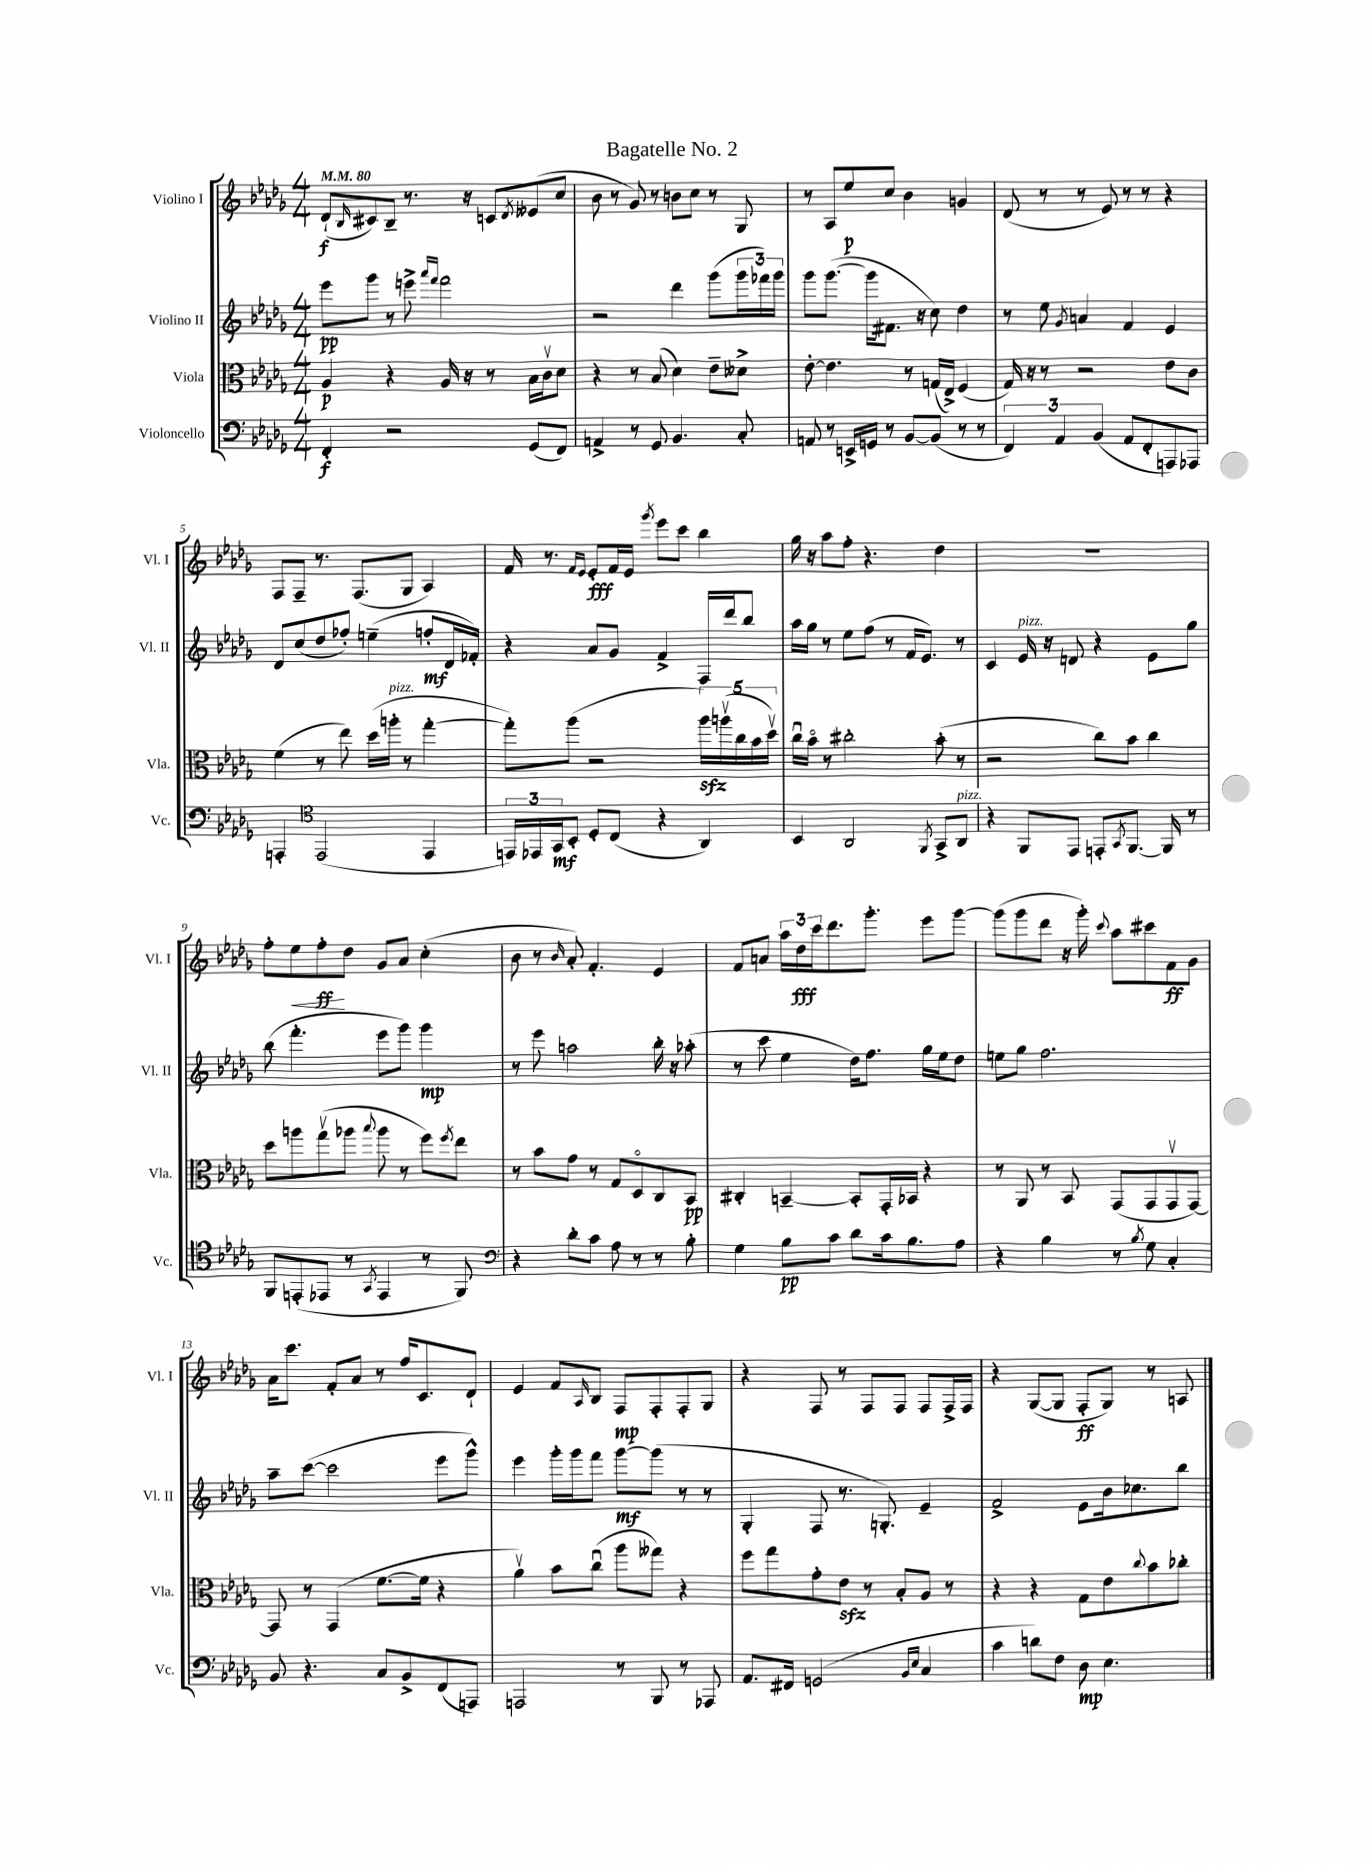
\header { title = "Bagatelle No. 2" }
<<
\new StaffGroup <<
\new Staff = "s0" \with { instrumentName = "Violino I" shortInstrumentName = "Vl. I" } {
    \clef treble \key des \major \numericTimeSignature \time 4/4 \tempo 4 = 80
    des'8-!\f( \grace { bes16 } cis'8) bes8-- r8. r16 c'8 \acciaccatura { des'8 } eeses'8( c''8 |
    bes'8 r8 ges'8) r8 b'8 c''8 r8 ges8 |
    r8 aes8 ees''8\p c''8 bes'4 g'4 |
    des'8( r8 r8 ees'8) r8 r8 r4 |
    f8 f8-- r8. f8.( ges8 aes4) |
    f'16 r8. \grace { f'16 ees'16 } ees'8-.\fff f'16 ees'16 \acciaccatura { ges'''8 } ees'''8 c'''8 bes''4 |
    ges''16 r16 aes''8 f''8-. r4. des''4 |
    R1 |
    f''8-. ees''8\< f''8-.\ff\! des''8 ges'8 aes'8 c''4-.( |
    bes'8 r8 \grace { bes'16 } aes'8-.) f'4.-. ees'4 |
    f'8 a'8 \tuplet 3/2 { aes''16 des''16\fff c'''16 } des'''8. ges'''8.-. ees'''8 ges'''8~ |
    ges'''8( ges'''8 des'''8 r16 ges'''16-.) \appoggiatura { c'''8 } aes''8 cis'''8 f'8\ff ges'8 |
    aes'16 c'''8. f'8-. aes'8 r8 f''16 c'8. des'8-! |
    ees'4 f'8 \grace { aes16 } bes8 f8\mp f8-. f8-. ges8 |
    r4 f8 r8 f8 f8 f8 f16-> f16 |
    r4 ges8~( ges8 f8-.\ff ges8) r8 a8 \bar "|." |
}
\new Staff = "s1" \with { instrumentName = "Violino II" shortInstrumentName = "Vl. II" } {
    \clef treble \key des \major \numericTimeSignature \time 4/4
    ees'''8\pp ges'''8 r8 e'''8-> \grace { aes'''16 f'''16 } f'''2 |
    r2 des'''4 ges'''8( \tuplet 3/2 { ges'''16 fes'''16) ges'''16 } |
    ges'''8 ges'''8.~( ges'''16 fis'8. r16 c''8) des''4 |
    r8 ees''8 \acciaccatura { ges'8 } a'4 f'4 ees'4 |
    des'8 c''8( des''8 fes''8-.) e''4--( f''8-.\mf des'16 fes'16-.) |
    r4 aes'8 ges'8 f'4-> f16 des'''16 bes''8 |
    aes''16 ges''16 r8 ees''8 f''8( r8 f'16 ees'8.) r8 |
    c'4 ees'16^\markup { \italic "pizz." } r16 d'8 r4 ees'8 ges''8 |
    bes''8( f'''4.-. ees'''8 ges'''8) ges'''4\mp |
    r8 ees'''8 a''2 bes''16-. r16 aes''8-.( |
    r8 c'''8 ees''4 des''16) f''8. ges''16 ees''16 des''8 |
    e''8 ges''8 f''2. |
    aes''8-- c'''8~( c'''2 ees'''8 ges'''8-^) |
    ees'''4 ges'''16-. ges'''16 f'''8 ges'''8~\mf ges'''8( r8 r8 |
    ges4-. f8 r8. g8.-.) ees'4-- |
    f'2-> ees'8 bes'16 ces''8. bes''8 \bar "|." |
}
\new Staff = "s2" \with { instrumentName = "Viola" shortInstrumentName = "Vla." } {
    \clef alto \key des \major \numericTimeSignature \time 4/4
    aes4\p r4 aes16 r16 r8 bes16 c'16\upbow des'8 |
    r4 r8 bes8( des'4) ees'8-- deses'8-> |
    ees'8~-. ees'4. r8 g16( ees16->) f4( |
    ges16) r16 r8 r2 ees'8 c'8 |
    f'4( r8 ees''8) des''16( a''16-.^\markup { \italic "pizz." } r8 ges''4~-. |
    ges''8-.) aes''8( r2 \tuplet 5/4 { aes''16\sfz) a''16\upbow( c''16 bes'16 des''16\upbow) } |
    c''16\downbow bes'16\flageolet r8 cis''2-. bes'8-.( r8 |
    r2 c''8) bes'8 c''4 |
    des''8 a''8 ges''8\upbow( aes''8 \appoggiatura { bes''8 } aes''8 r8 f''8) \acciaccatura { f''8 } ees''8 |
    r8 bes'8 ges'8 r8 ges8 des8\flageolet c8 bes,8\pp |
    cis4-. b,4~-- b,8-. ges,16-. bes,16 r4 |
    r8 aes,8 r8 bes,8 ges,8( ges,8 ges,8\upbow ges,8~) |
    ges,8 r8 ges,4( f'8.~ f'16 r4 |
    aes'4\upbow) bes'8 c''8\downbow( aes''8 geses''8) r4 |
    f''8 ges''8 ges'8-. ees'8\sfz r8 bes8-. aes8 r8 |
    r4 r4 ges8 ees'8 \appoggiatura { c''8 } bes'8 ces''8-. \bar "|." |
}
\new Staff = "s3" \with { instrumentName = "Violoncello" shortInstrumentName = "Vc." } {
    \clef bass \key des \major \numericTimeSignature \time 4/4
    f,4-.\f r2 ges,8( f,8) |
    a,4-> r8 ges,8 bes,4. c8-. |
    a,8 r8 e,16-> g,16 r8 bes,8~ bes,8( r8 r8 |
    \tuplet 3/2 { f,4) aes,4 bes,4( } aes,8 f,8-. a,,8) aes,,8 |
    a,,4-. \clef tenor ees,2( ees,4 |
    \tuplet 3/2 { e,16) ees,16 ges,16\mf } bes,8-. des8-. c8( r4 aes,4) |
    bes,4 aes,2 \acciaccatura { f,8 } ges,8-> aes,8^\markup { \italic "pizz." } |
    r4 f,8 ees,8 e,8-. \acciaccatura { ges,8 } f,8.~ f,16 r8 |
    f,8 e,8-.( ees,8 r8 \acciaccatura { ges,8 } ees,4 r8 f,8) |
    \clef bass r4 des'8-. c'8 aes8 r8 r8 bes8-. |
    ges4 bes8\pp c'8 des'8 c'16 bes8. aes8 |
    r4 bes4 r8 \acciaccatura { bes8 } ges8 c4-. |
    bes,8 r4. c8 bes,8-> f,8( a,,8) |
    a,,2 r8 bes,,8 r8 aes,,8 |
    aes,8. fis,16 g,2( \grace { bes,16 ees16 } c4 |
    c'4 d'8) f8 des8\mp ees4. \bar "|." |
}
>>
>>
